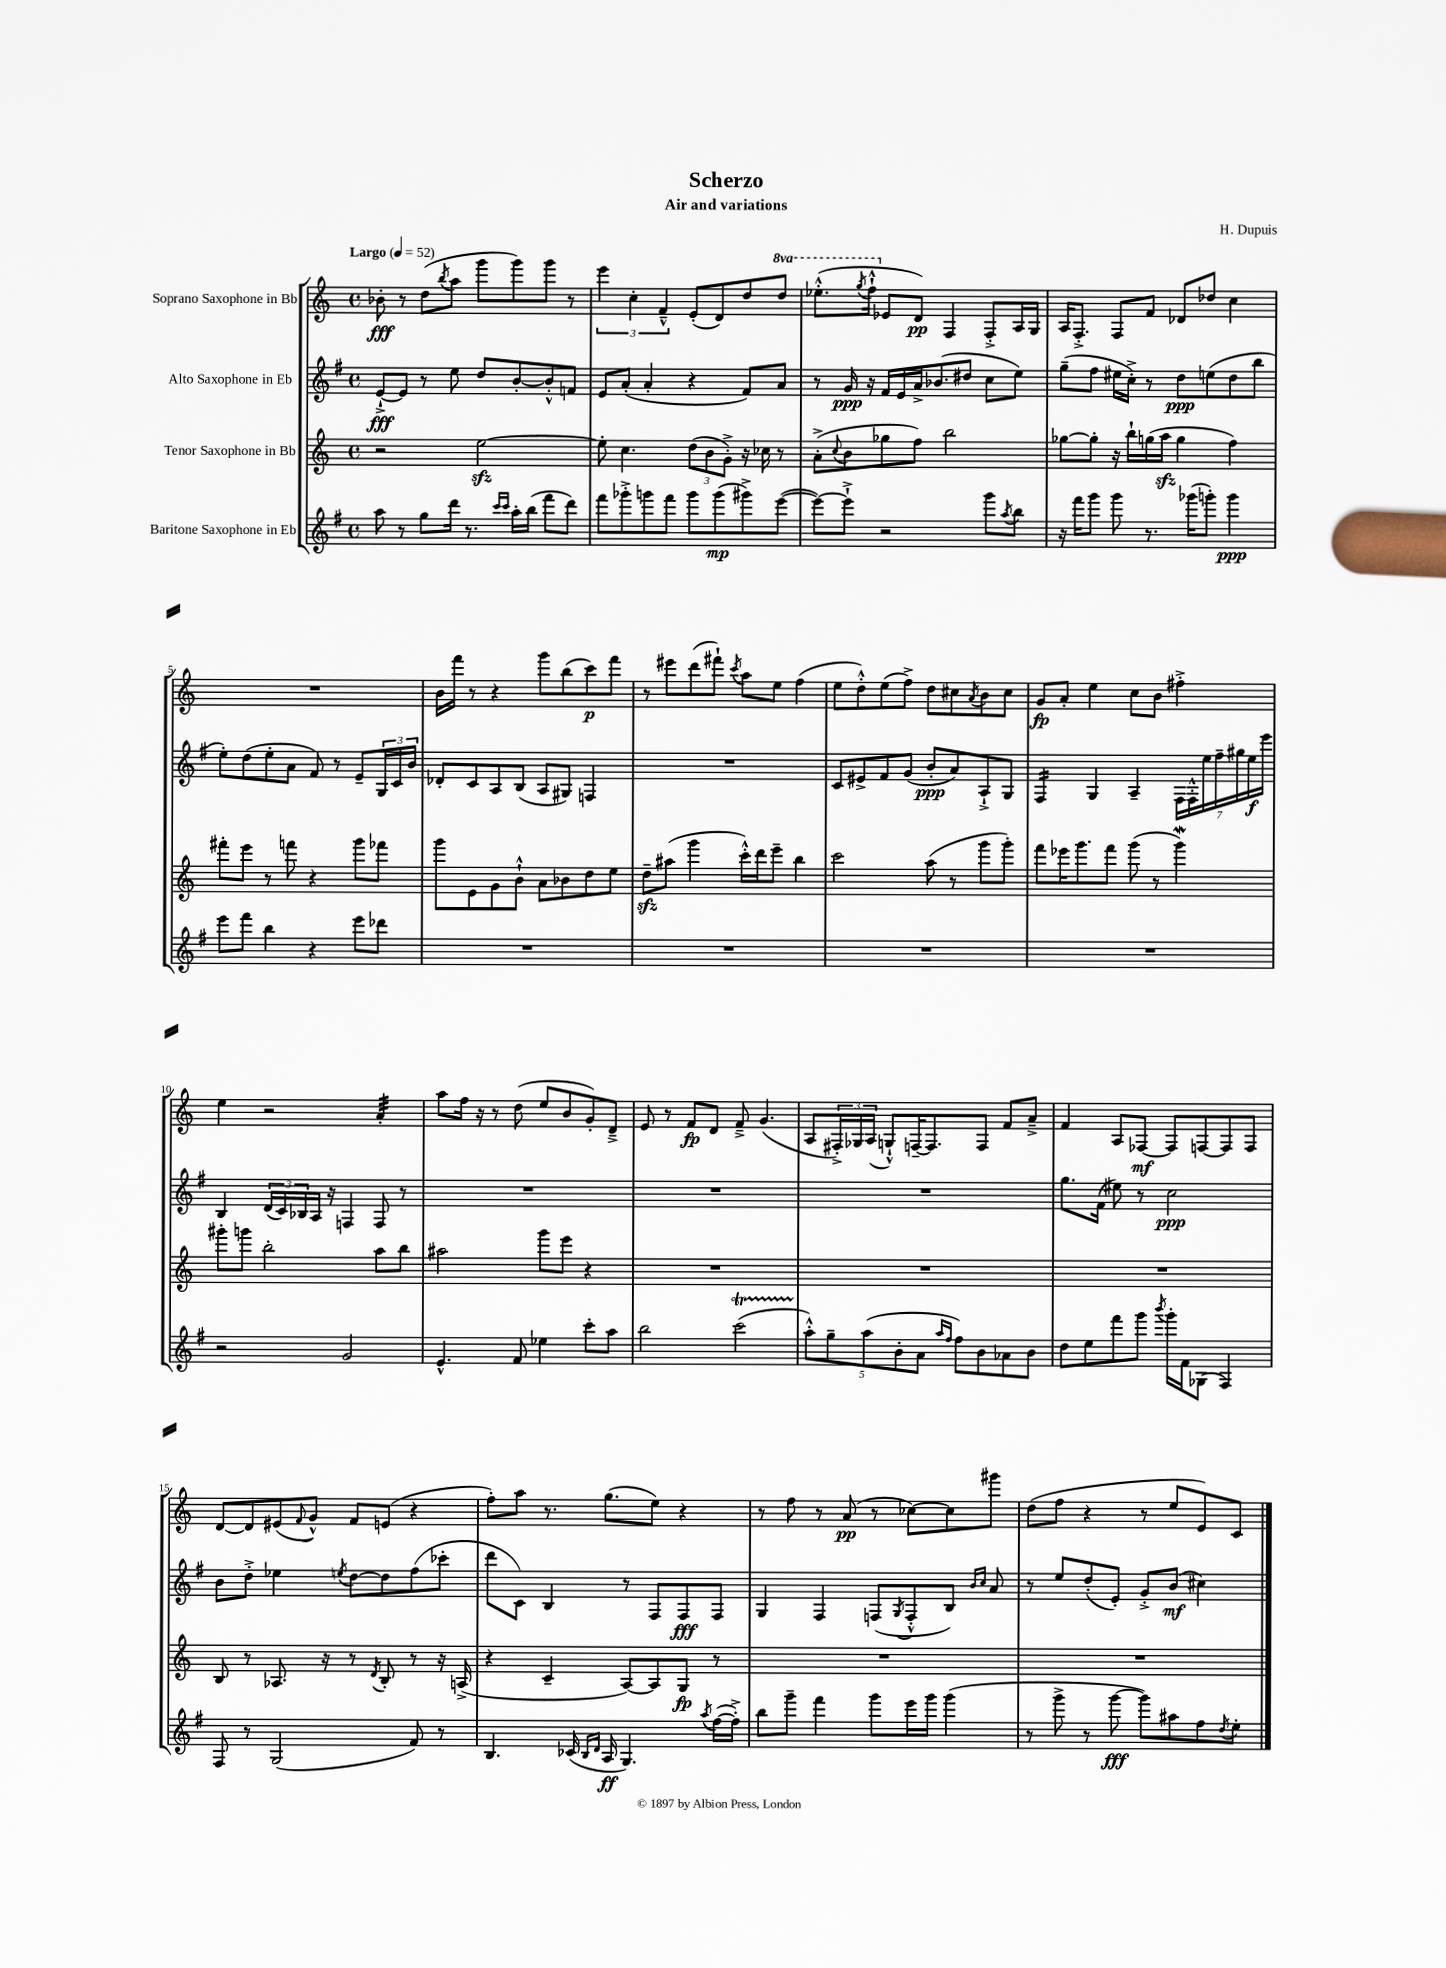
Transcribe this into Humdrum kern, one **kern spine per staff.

**kern	**kern	**kern	**kern
*staff4	*staff3	*staff2	*staff1
*clefG2	*clefG2	*clefG2	*clefG2
*k[f#]	*k[]	*k[f#]	*k[]
*M4/4	*M4/4	*M4/4	*M4/4
*met(c)	*met(c)	*met(c)	*met(c)
*MM52	*MM52	*MM52	*MM52
8aa	2r	[8e`^	8b-'
8r	.	8e]	8r
8gg	.	8r	(8dd
.	.	.	8qbb
16ddd	.	8ee	8aa
8.r	.	.	.
.	[2ee	8dd	8ggg
16qqccc	.	.	.
16qqccc	.	.	.
16aa'	.	[8b'	8ggg)
(16bb	.	.	.
8fff#	.	8b'^^]	8ggg
8ddd)	.	8f	8r
=	=	=	=
8fff#	8ee']	8e	6eee
8ggg-'^	4.cc	(8a'	.
.	.	.	6cc'
8ggg	.	4a'	.
.	.	.	6f~^^
8fff#	.	.	.
8ggg	(12dd	4r	(8e'
.	12b	.	.
(8ggg	.	.	8d)
.	12g'^)	.	.
8ggg#^)	16r	8f#)	8dd
.	16cc-	.	.
([8eee	8r	8a	8ddd
=	=	=	=
8eee_)	(8a'^	8r	(8.eee-'^^
.	8qqcc	.	.
8eee`^]	8b	16g	.
.	.	.	8qggg
.	.	16r	16fff`^^
2r	8gg-	16f#	8e-
.	.	16e	.
.	8ff)	16a^	8d)
.	.	(8.b-	.
.	2bb	.	4F
.	.	8dd#	.
8ggg	.	8cc	8F'^
8qaa	.	.	.
8bb	.	8ee)	16A
.	.	.	16G
=	=	=	=
16r	[8gg-	(8gg~	16A
16fff#	.	.	8.F'^
8ggg	8gg-']	8ff#	.
8ggg	16r	16ee#	8F
.	16bb`	16cc'^)	.
8.r	(16gg	8r	8f
.	16aa	.	.
.	4gg	8dd	8d-
(16ggg-	.	.	.
8ggg')	.	(8ee	8dd-
4ggg	4ff)	8dd	4cc
.	.	8bb	.
=	=	=	=
8eee	8fff#'	8ee')	1r
8fff#	8eee	(8dd	.
4bb	8r	8ee'	.
.	8fff	8a	.
4r	4r	8f#)	.
.	.	8r	.
8eee	8ggg	8e~	.
8ddd-	8fff-	24G	.
.	.	24c	.
.	.	24b	.
=	=	=	=
1r	8ggg	8d-'	16b
.	.	.	16fff
.	8e	8c	8r
.	8g	8A	4r
.	8b`^^	(8B	.
.	8a	8A	8ggg
.	8b-	8G#)	(8bb
.	8dd	4F	8ccc)
.	8ee	.	8fff
=	=	=	=
1r	8dd~	1r	8r
.	(8aa#	.	8eee#
.	4ggg	.	(8ddd
.	.	.	8fff#`)
.	.	.	8qccc
.	16ccc'^^)	.	8aa
.	16ddd	.	.
.	8eee~	.	8ee
.	4bb	.	(4ff
=	=	=	=
1r	2ccc	8c	8ee
.	.	8e#^	8dd'^^)
.	.	8f#	(8ee
.	.	(8g	8ff^)
.	(8aa	8b'	8dd
.	8r	8a)	8cc#
.	.	.	8qa
.	8ggg	8A`^	8b
.	8ggg')	8G	8cc#
=	=	=	=
1r	8fff	4F#	8g
.	16eee-	.	8a'
.	8.ggg	.	.
.	.	4G	4ee
.	8fff	.	.
.	(8ggg	4A~	8cc
.	8r	.	8b
.	4ggg)	28F#	4ff#'^
.	.	28F#'^^	.
.	.	28ee	.
.	.	28ff#~	.
.	.	28gg#	.
.	.	28ee	.
.	.	28eee	.
=	=	=	=
2r	8ggg#'	4B	4ee
.	8ggg	.	.
.	2bb'	(24d	2r
.	.	24c)	.
.	.	24B-	.
.	.	16A	.
.	.	16r	.
2g	.	4F	.
.	8aa	8F	4a'
.	8bb	8r	.
=	=	=	=
4.e^^	2aa#	1r	8aa
.	.	.	16ff
.	.	.	16r
.	.	.	8r
8f#	.	.	(8dd
4ee-	8ggg	.	8ee
.	8eee	.	8b
8ccc'	4r	.	8g')
8aa	.	.	8d~^
=	=	=	=
2bb	1r	1r	8e
.	.	.	8r
.	.	.	8f
.	.	.	8d
(2ccc	.	.	8f~^
.	.	.	(4.g
=	=	=	=
10aa'^^)	1r	1r	8A
10gg~	.	.	.
.	.	.	24F#'^)
.	.	.	24G-
(10aa	.	.	.
.	.	.	(24A
.	.	.	8G`^^)
10b'	.	.	.
.	.	.	[16F~
10a	.	.	.
.	.	.	8.F]
16qqaa	.	.	.
16qqff#	.	.	.
8ff#)	.	.	.
8b	.	.	8F
8a-	.	.	8f
8b	.	.	8a~^
=	=	=	=
8dd	1r	8.gg	4f
8ee	.	.	.
.	.	(16f#	.
8fff#	.	8ee#)	8A
8ggg	.	8r	[8F-
8qbbb	.	.	.
16ggg'	.	2cc	8F-]
16f#	.	.	.
(8G-	.	.	[8F
4F#)	.	.	8F]
.	.	.	8F
=	=	=	=
8F#	8B	8b	[8d
8r	8r	8dd'^	8d]
(2G	8.A-	4ee-	(8e#
.	.	.	8qqf
.	.	.	8g^^)
.	16r	.	.
.	.	8qee	.
.	8r	[8dd	8f
.	8qd	.	.
.	8B'	8dd]	(8e
8f#)	8r	(8ff#	4r
8r	16r	8ccc-'	.
.	(16A^	.	.
=	=	=	=
4.B	4r	8ddd	8ff')
.	.	8c)	8aa
.	4c~	4B	8.r
(16c-	.	.	.
16qqB	.	.	.
16qqd	.	.	.
16A	.	.	(8.gg
4.G)	[8A)	8r	.
.	8A]	8F#	8ee)
.	8G	8F#	4r
8qaa	.	.	.
([16ff#	8r	8F#	.
16ff#'^])	.	.	.
=	=	=	=
8bb	1r	4G	8r
8ggg~	.	.	8ff
4fff#	.	4F#	8r
.	.	.	(8a
8ggg	.	(8F	8r
.	.	8qG	.
16eee	.	8F'^^	[8cc-)
16ggg	.	.	.
(4ggg	.	8B)	8cc-]
.	.	16qqb	.
.	.	16qqcc	.
.	.	8a	8ggg#
=	=	=	=
8r	1r	8r	(8dd
8ggg^	.	8ee	8ff
8r	.	(8dd'	4r
[8ggg	.	8e')	.
8ggg])	.	8g'^	8r
8aa#	.	(8b	8ee
8ff#	.	4cc#)	8e)
8qdd	.	.	.
8ee'	.	.	8c
==	==	==	==
*-	*-	*-	*-
